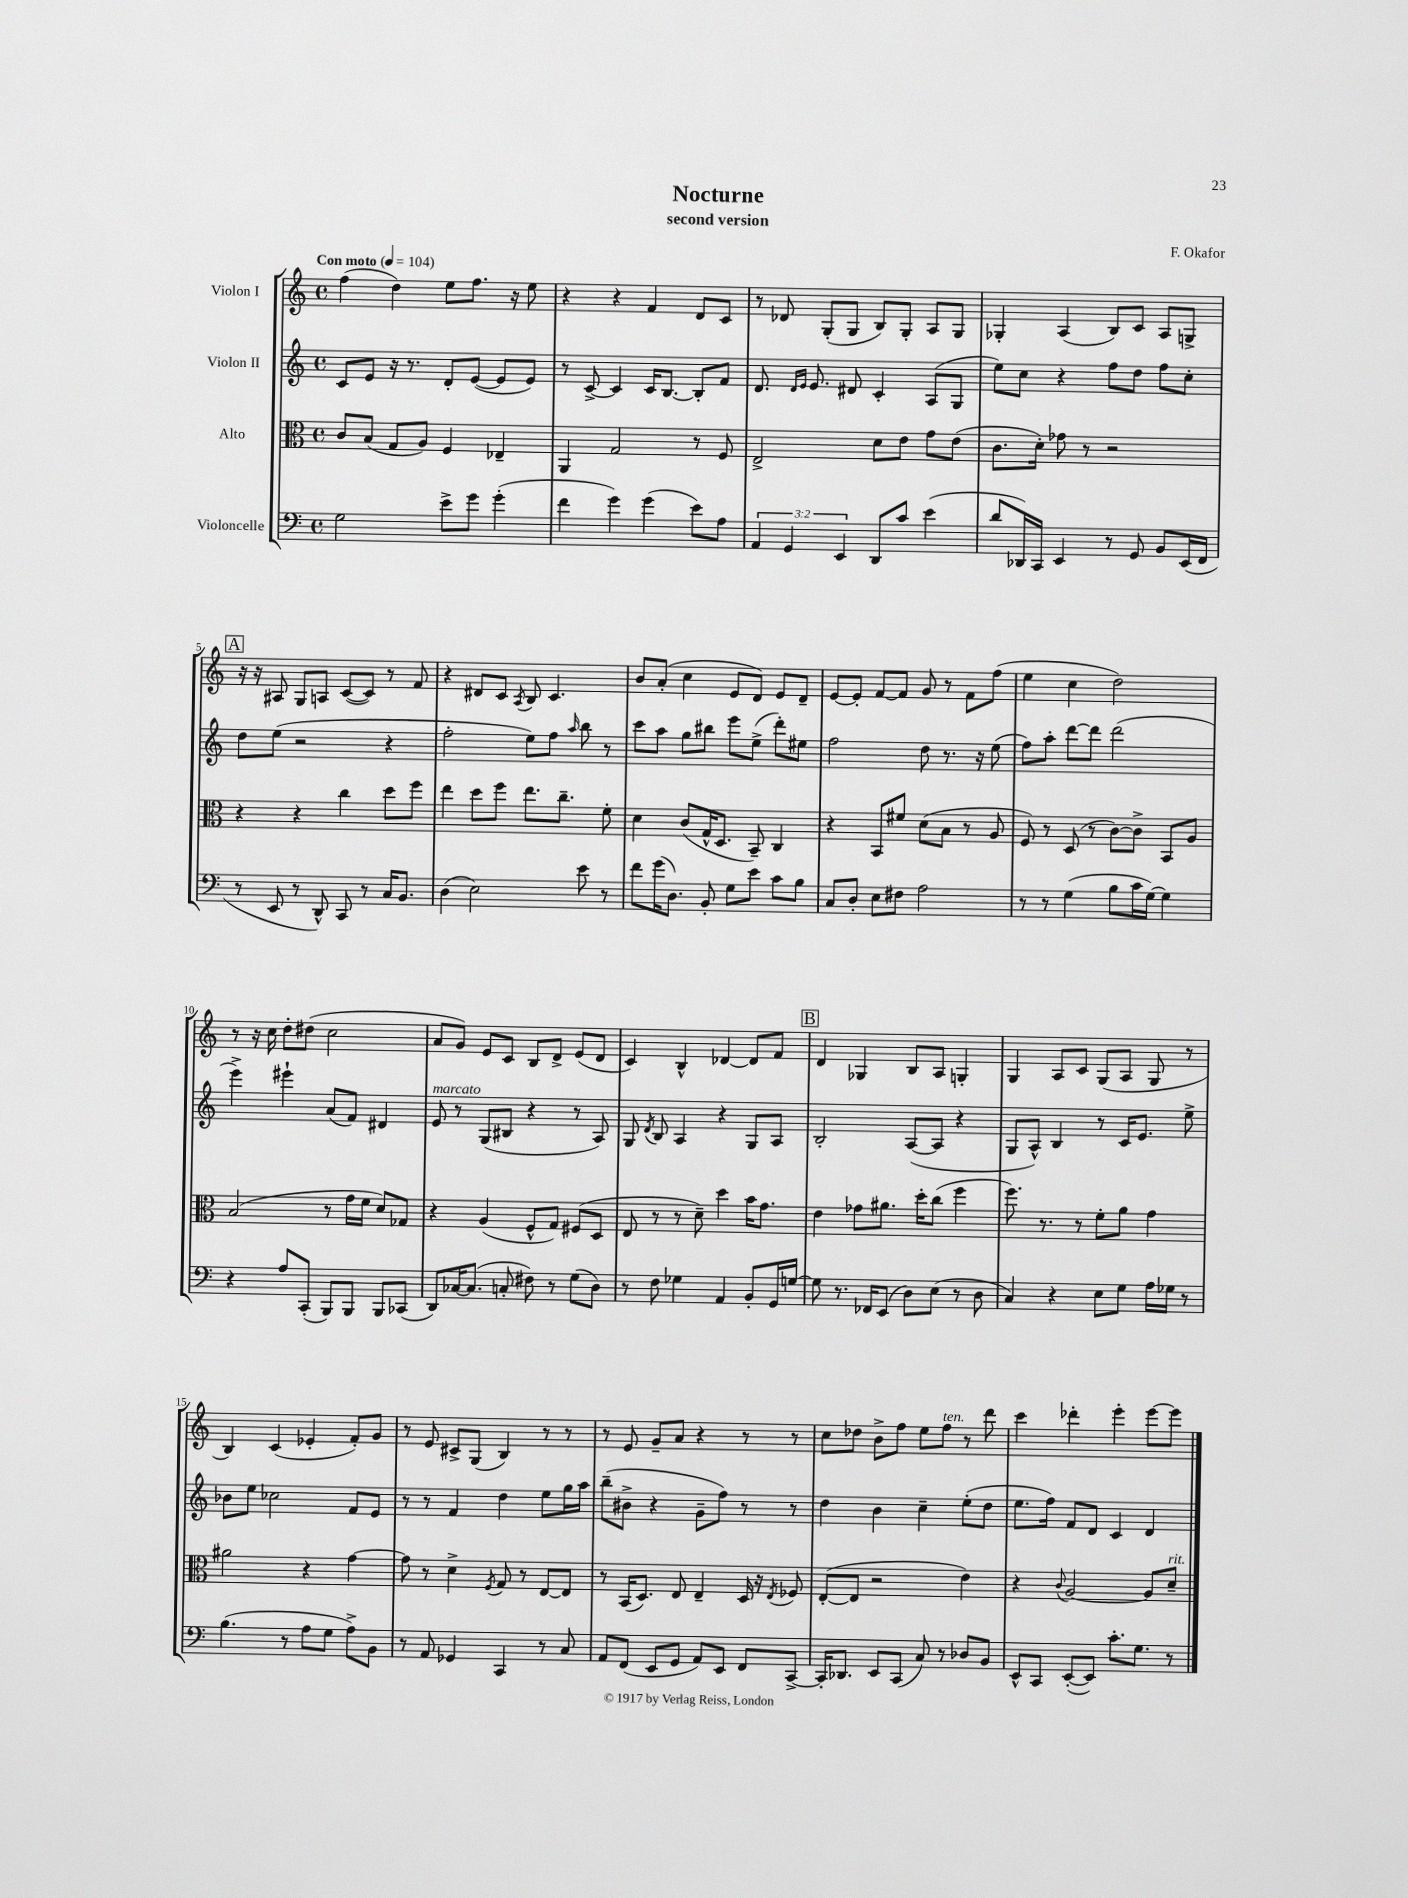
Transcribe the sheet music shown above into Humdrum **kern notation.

**kern	**kern	**kern	**kern
*staff4	*staff3	*staff2	*staff1
*clefF4	*clefC3	*clefG2	*clefG2
*k[]	*k[]	*k[]	*k[]
*M4/4	*M4/4	*M4/4	*M4/4
*met(c)	*met(c)	*met(c)	*met(c)
*MM104	*MM104	*MM104	*MM104
2G\	8c/L	8c/L	(4ff\
.	(8B/J	8e/J	.
.	8G/L	16r	4dd\)
.	.	8.r	.
.	8A/J)	.	.
8e^\L	4F/	8d'/L	8ee\L
8g\J	.	([8e/J	8.ff\J
(4g'\	4E-~/	8e/]L	.
.	.	.	16r
.	.	8e/J)	8ee\
=	=	=	=
4f\	4AA/	8r	4r
.	.	[8c^/	.
4g\)	2G/	4c/]	4r
(4g\	.	16c/LK	4f/
.	.	[8.B/J	.
8e\L)	8r	8B'/]L	8d/L
8A\J	8F/	8f/J	8c/J
=	=	=	=
6AA/	2E^/	8.d/	8r
.	.	.	8d-/
6GG/	.	.	.
.	.	16qqd/LL	.
.	.	16qqe/JJ	.
.	.	8.e/	.
.	.	.	(8G'/L
6EE/	.	.	.
.	.	8d#/	8G/J
8DD/L	8d\L	4c'/	8B/L)
8c/J	8e\J	.	8G'/J
(4e\	8g\L	(8A/L	8A/L
.	(8e\J	8G/J	8G/J
=	=	=	=
8d/L	8.c\L	8ee\L)	4G-'/
16DD-/L)	.	8cc\J	.
16CC/JJ	16d'\Jk)	.	.
4EE/	8g-\	4r	(4A/
.	8r	.	.
8r	2r	8ff\L	8B/L)
8GG/	.	8dd\J	8c/J
8BB/L	.	8ff\L	8A/L
(16EE/L	.	8cc'\J	8G^/J
16FF/JJ	.	.	.
=	=	=	=
8r	4r	8dd\L	16r
.	.	.	16r
8EE/	.	(8ee\J	8A#/
8r	4r	2r	8G/L
8DD^^/)	.	.	8A/J
8CC/	4cc\	.	([8c/L
8r	.	.	8c/]J)
16C/LK	8dd\L	4r	8r
8.BB/J	.	.	.
.	8ff\J	.	8f/
=	=	=	=
(4D\	4ee\	2ff'\	4r
2E\)	8dd\L	.	8d#/L
.	8ff\J	.	8c/J
.	.	.	8qA/
.	8.ee\L	8ee\L)	8B/
.	.	8ff\J	4.c/
.	8.cc~\J	.	.
.	.	16qqaa/	.
8e\	.	8bb\	.
8r	8f'\	8r	.
=	=	=	=
8f\L	4d\	8ccc\L	8b/L
(16g\K	.	8aa\J	(8a'/J
8.D\J)	.	.	.
.	(8c/L	8gg\L	4cc\
8BB'/	16G^^/K	8bb#\J	.
.	8.D/J	.	.
8G\L	.	8eee\L	8e/L
8e\J	8BB~/)	(8ee^\J	8d/J)
8c\L	4C/	8ddd'\L)	8e/L
8B\J	.	8ee#\J	8d~/J
=	=	=	=
8C/L	4r	2ff\	[8e/L
8D'/J	.	.	8e'/]J
8E\L	8BB/L	.	[8f/L
8F#\J	8f#/J	.	8f/]J
2A\	(8d\L	8dd\	8g/
.	8B\J	8.r	8r
.	8r	.	8f\L
.	.	16r	.
.	8A/	(8ee\	(8ff\J
=	=	=	=
8r	8F/)	8ff\L)	4ee\
8r	8r	8aa'\J	.
(4G\	(8D/	[8ddd\L	4cc\
.	8r	8ddd\]J	.
8B\L	[8c\L)	(2ddd\	2dd\)
16c\L	8c^\]J	.	.
[16G\JJ)	.	.	.
4G\]	8BB/L	.	.
.	8A/J	.	.
=	=	=	=
4r	(2B/	4eee^\)	8r
.	.	.	16r
.	.	.	16cc\
8A/L	.	4eee#`\	8dd'\L
(8CC'/J	.	.	(8dd#\J
8BBB/L)	8r	(8a/L	2cc\
8BBB/J	16g\LL	8f/J)	.
.	16f\JJ	.	.
8BBB/L	8d/L)	4d#/	.
(8CC-/J	8G-/J	.	.
=	=	=	=
8DD/L)	4r	8e/	8a/L
[16C-/K	.	8r	8g/J)
(8.C-/]J	.	.	.
.	(4A/	(8G/L	8e/L
8C'/	.	8B#/J	8c/J
8F#\)	8F^^/L	4r	8B/L
8r	8G/J)	.	8d^/J
(8G\L	(8F#/L	8r	(8e/L
8D\J)	8D/J	8A/)	8d/J
=	=	=	=
8r	8E/	8G/	4c/)
.	.	8qd/	.
8F\	8r	8B/	.
4G-\	8r	4A/	4B^^/
.	8d~\)	.	.
4AA/	4dd\	4r	[4d-/
8BB'/L	16b\LK	8G/L	8d-/]L
.	8.g\J	.	.
16GG/L	.	8A/J	8f/J
[16G/JJ	.	.	.
=	=	=	=
8G\]	4e\	2B'/	4d/
8.r	.	.	.
.	8g-\L	.	4G-/
16FF-/LK	.	.	.
(8EE/J	8.a#\J	.	.
8D\L)	.	([8A/L	8B/L
.	16dd'\LK	.	.
(8E\J	(8cc\J	8A/]J	8A/J
8r	4ff\	4r	4G'/
8D\	.	.	.
=	=	=	=
4C/)	8.ff\)	8G/L	4G/
.	.	8A^^/J)	.
.	8.r	.	.
4r	.	4B/	8A/L
.	8r	.	8c/J
8E\L	8f'\L	8r	(8G/L
8G\J	8a\J	16c/LK	8A/J
.	.	8.e/J	.
16A\LL	4g\	.	8G/
16G-\JJ	.	.	.
8r	.	8ee^\	8r
=	=	=	=
(4.B\	2a#\	8b-\L	4B/)
.	.	8ee\J	.
.	.	2cc-\	(4c/
8r	.	.	.
8A\L	4r	.	4e-'/
8G\J	.	.	.
8A^\L)	[4g\	8f/L	8f'/L)
8BB\J	.	8e/J	8g/J
=	=	=	=
8r	8g\]	8r	8r
8AA/	8r	8r	8e/
4GG-/	4d^\	4f/	8c#^/L
.	.	.	(8G/J
.	8qF/	.	.
4CC/	8G/	4dd\	4B/)
.	8r	.	.
8r	[8E/L	8ee\L	8r
8C/	8E/]J	16gg\L	8r
.	.	16aa\JJ	.
=	=	=	=
8AA/L	8r	(8bb~\L	8r
(8FF/J	(16BB/LK	8b#^\J	8e/
.	8.D/J)	.	.
8EE/L	.	4r	8g~/L
8GG/J	8E/	.	8a/J
8AA/L)	4E~/	8g~\L	4r
8EE/J	.	8ff\J)	.
8FF/L	16D/	8r	8r
.	16r	.	.
.	8qE/	.	.
[8CC^/J	8F-/	8r	8r
=	=	=	=
16CC'/]LK	([8E'/L	4dd\	8cc\L
8.DD-/J	.	.	.
.	8E/]J	.	8dd-\J
8EE/L	2r	4b\	8b^\L
(8CC/J	.	.	8ff\J
8C/)	.	4cc~\	8ee\L
8r	.	.	8ff\J
8D-/L	4e\)	(8ee'\L	8r
8BB/J	.	8dd\J	8ddd\
=	=	=	=
8EE^^/L	4r	8.ee\L	4ccc\
8CC/J	.	.	.
.	.	16ff\Jk)	.
.	8qqc/	.	.
([8EE'/L	[2A/	8f/L	4ddd-'\
8EE/]J)	.	8d/J	.
8.c'\L	.	4c/	4eee'\
8.G\J	.	.	.
.	8A/]L	4d/	[8eee\L
8r	8d~/J	.	8eee\]J
==	==	==	==
*-	*-	*-	*-
